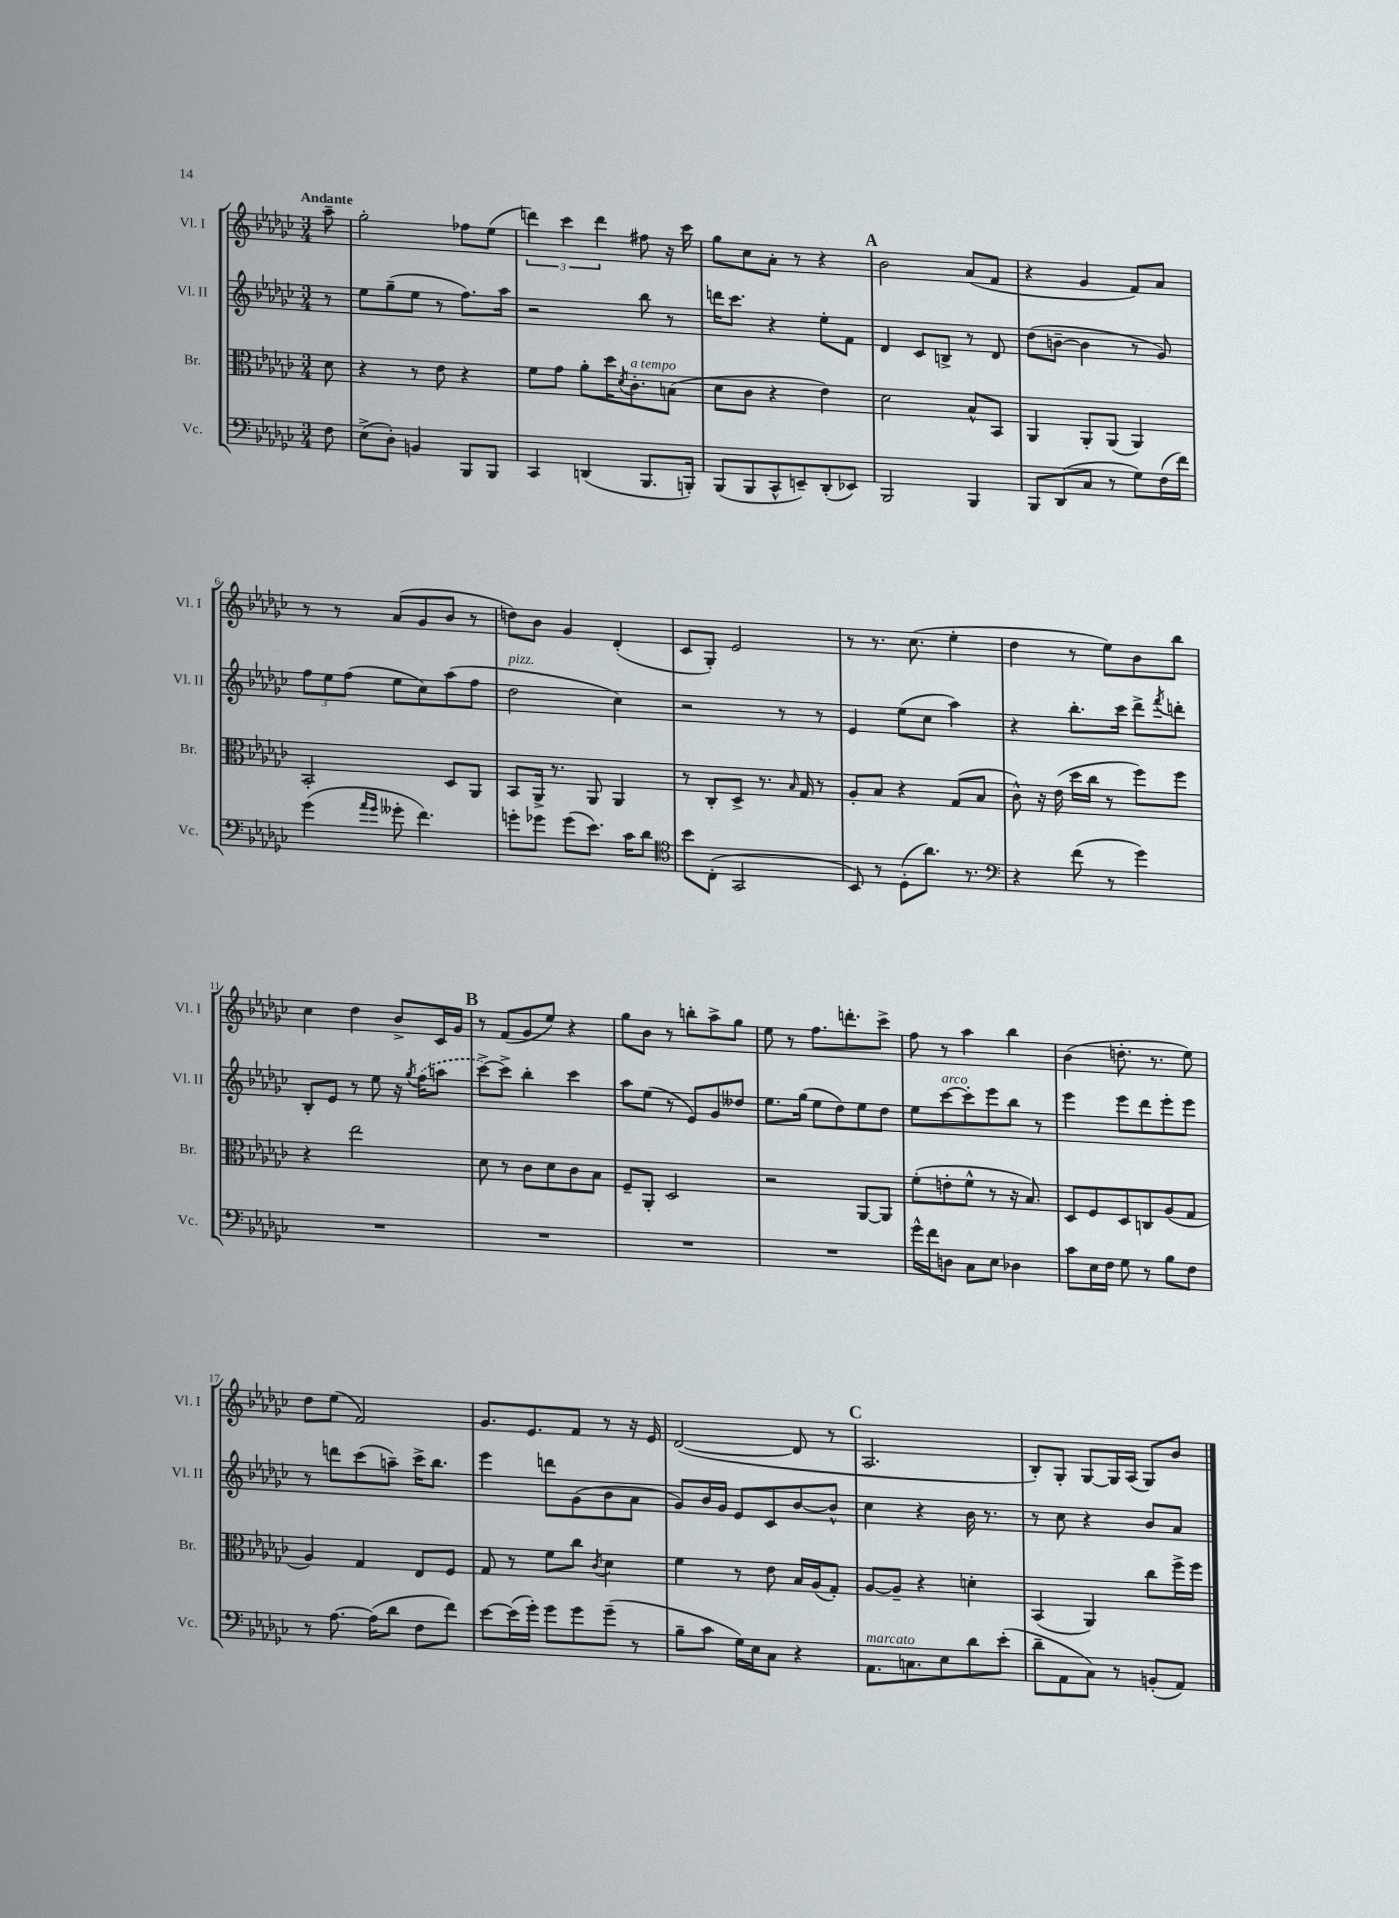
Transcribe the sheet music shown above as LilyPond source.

<<
\new StaffGroup <<
\new Staff = "s0" \with { instrumentName = "Vl. I" shortInstrumentName = "Vl. I" } {
    \clef treble \key ges \major \numericTimeSignature \time 3/4 \partial 8 \tempo "Andante"
    aes''8-- |
    ges''2-. fes''8 ees''8( |
    \tuplet 3/2 { d'''4) ces'''4 d'''4 } fis''8 r16 ces'''16 |
    ges''8 ces''8 aes'8-. r8 r4 |
    \mark \markup { \bold "A" } bes'2 aes'8( f'8 |
    r4 ges'4 f'8) aes'8 |
    r8 r8 aes'8( ges'8 bes'8 r8 |
    d''8) bes'8 ges'4 des'4-.( |
    ces'8 ges8-.) ees'2 |
    r8 r8. ces''8.( ees''4-. |
    des''4 r8 ees''8) bes'8 bes''8 |
    ces''4 des''4 bes'8-> ces'16 ges'16 |
    \mark \markup { \bold "B" } r8 f'8( ges'8 ees''8) r4 |
    ges''8 bes'8 r8 b''8-. aes''8-> ges''8 |
    ees''8 r8 f''8. d'''8.-. ces'''8-> |
    f''8 r8 aes''4 bes''4 |
    bes'4( d''8.-. r8. ees''8) |
    des''8 ees''8( f'2) |
    ges'8. ees'8. f'8 r8 r16 ees'16 |
    des'2~( des'8 r8 |
    \mark \markup { \bold "C" } aes2. |
    bes8-.) ges8-. ges8~ ges16 aes16( ges8) bes'8 \bar "|." |
}
\new Staff = "s1" \with { instrumentName = "Vl. II" shortInstrumentName = "Vl. II" } {
    \clef treble \key ges \major \numericTimeSignature \time 3/4 \partial 8
    r8 |
    ees''8 ges''8--( ees''8 r8 f''8.) aes''16 |
    r2 bes''8 r8 |
    d'''16 ces'''8. r4 ees''8-. f'8 |
    \mark \markup { \bold "A" } des'4 ces'8 b8-> r8 des'8 |
    des''8( b'8~-- b'4 r8 ges'8) |
    \tuplet 3/2 { f''8 ees''8 f''8( } ees''8 ces''8) aes''8( f''8 |
    des''2^\markup { \italic "pizz." } ces''4) |
    r2 r8 r8 |
    ees'4 ees''8( ces''8 aes''4) |
    r4 bes''8.-. ces'''16 des'''8-> \acciaccatura { f'''8 } d'''8-. |
    bes8-. ees'8 r8 ees''8 r16 \acciaccatura { ges''8 } \once \slurDashed f''16( a''8 |
    \mark \markup { \bold "B" } ces'''8~->) ces'''8-> bes''4-. ces'''4 |
    aes''8 ees''8( r8 ees'8) ges'8 deses''8 |
    ees''8. ges''16( ees''8 des''8) ees''8 des''8 |
    ees''8 ces'''8~^\markup { \italic "arco" } ces'''8-. ees'''8 bes''8 r8 |
    ees'''4 ees'''8 des'''8 ees'''8-. ees'''8 |
    r8 d'''8 ces'''8( a''8--) ces'''16-> bes''8. |
    ees'''4 d'''8 ges'8( bes'8 aes'8 |
    ges'8) bes'16 ges'16 ees'8 ces'8 bes'8~ bes'8-^ |
    \mark \markup { \bold "C" } ces''4 r4 bes'16 r8. |
    r8 ces''8 r4 bes'8 aes'8 \bar "|." |
}
\new Staff = "s2" \with { instrumentName = "Br." shortInstrumentName = "Br." } {
    \clef alto \key ges \major \numericTimeSignature \time 3/4 \partial 8
    des'8 |
    r4 r8 ees'8 r4 |
    f'8 ges'8 aes'8-. des''16 \acciaccatura { des'8 } ces'8.-.^\markup { \italic "a tempo" } b8( |
    des'8 ces'8 r4 ees'4) |
    \mark \markup { \bold "A" } des'2 bes8-^ bes,8 |
    aes,4 aes,8-. aes,8( aes,4) |
    bes,2-. des8 aes,8 |
    bes,8 aes,16-> r8. aes,8 aes,4 |
    r8 ces8-. des8-> r8. \grace { bes16 } ges16 r8 |
    aes8-. bes8 r4 ges8( bes8 |
    ces'8-^) r16 ees'16( des''16 ces''16 r8 f''8) f''8 |
    r4 ees''2 |
    \mark \markup { \bold "B" } des'8 r8 ces'8 des'8 ces'8 bes8 |
    f8-- aes,8-. des2 |
    r2 aes,8~ aes,8 |
    f'8-.( e'8-. f'8-^ r8 r16 bes8.) |
    des8 f8 des8 c8 aes8( ges8 |
    aes4) ges4 ees8 f8 |
    ges8 r8 f'8 ces''8 \acciaccatura { ces'8 } des'4 |
    f'4 r8 ees'8 bes16 aes16( ges8-.) |
    \mark \markup { \bold "C" } aes8~ aes8-- r4 d'4-. |
    bes,4( aes,4) ces''8 f''16-> f''16 \bar "|." |
}
\new Staff = "s3" \with { instrumentName = "Vc." shortInstrumentName = "Vc." } {
    \clef bass \key ges \major \numericTimeSignature \time 3/4 \partial 8
    f8 |
    ees8->( des8-.) b,4 bes,,8 bes,,8 |
    ces,4 d,4( bes,,8. b,,16-.) |
    bes,,8( bes,,8 ces,8-^ e,8--) des,8-.( ees,8) |
    \mark \markup { \bold "A" } bes,,2 bes,,4 |
    bes,,8 des,8( ces8 r8 ges8) f16( f'16) |
    ges'4( \grace { aes'16 ges'16 } geses'8-. f'4.) |
    g'8-. ges'8 ges'8( ees'8.) ces'16 des'8 |
    \clef tenor bes'8 ces8-.( ges,2 |
    bes,8) r8 des8-.( aes'8.) r8. |
    \clef bass r4 f'8( r8 ges'4) |
    R2. |
    \mark \markup { \bold "B" } R2. |
    R2. |
    R2. |
    ges'16-^ f'16 d8 ces8 ees8 des4 |
    ces'8 ees16 f16 ges8 r8 bes8 f8 |
    r8 aes8.~ aes16( des'8 f8 f'8) |
    ees'8~ ees'16( ges'16-.) ges'8 ges'8 ges'8--( r8 |
    bes8-- ces'8 ges16) ees16 ces8 r4 |
    \mark \markup { \bold "C" } aes,8.^\markup { \italic "marcato" } c8. ees8 des'8 ees'8-.( |
    des'8-- aes,8 ces8) r8 b,8-.( aes,8) \bar "|." |
}
>>
>>
